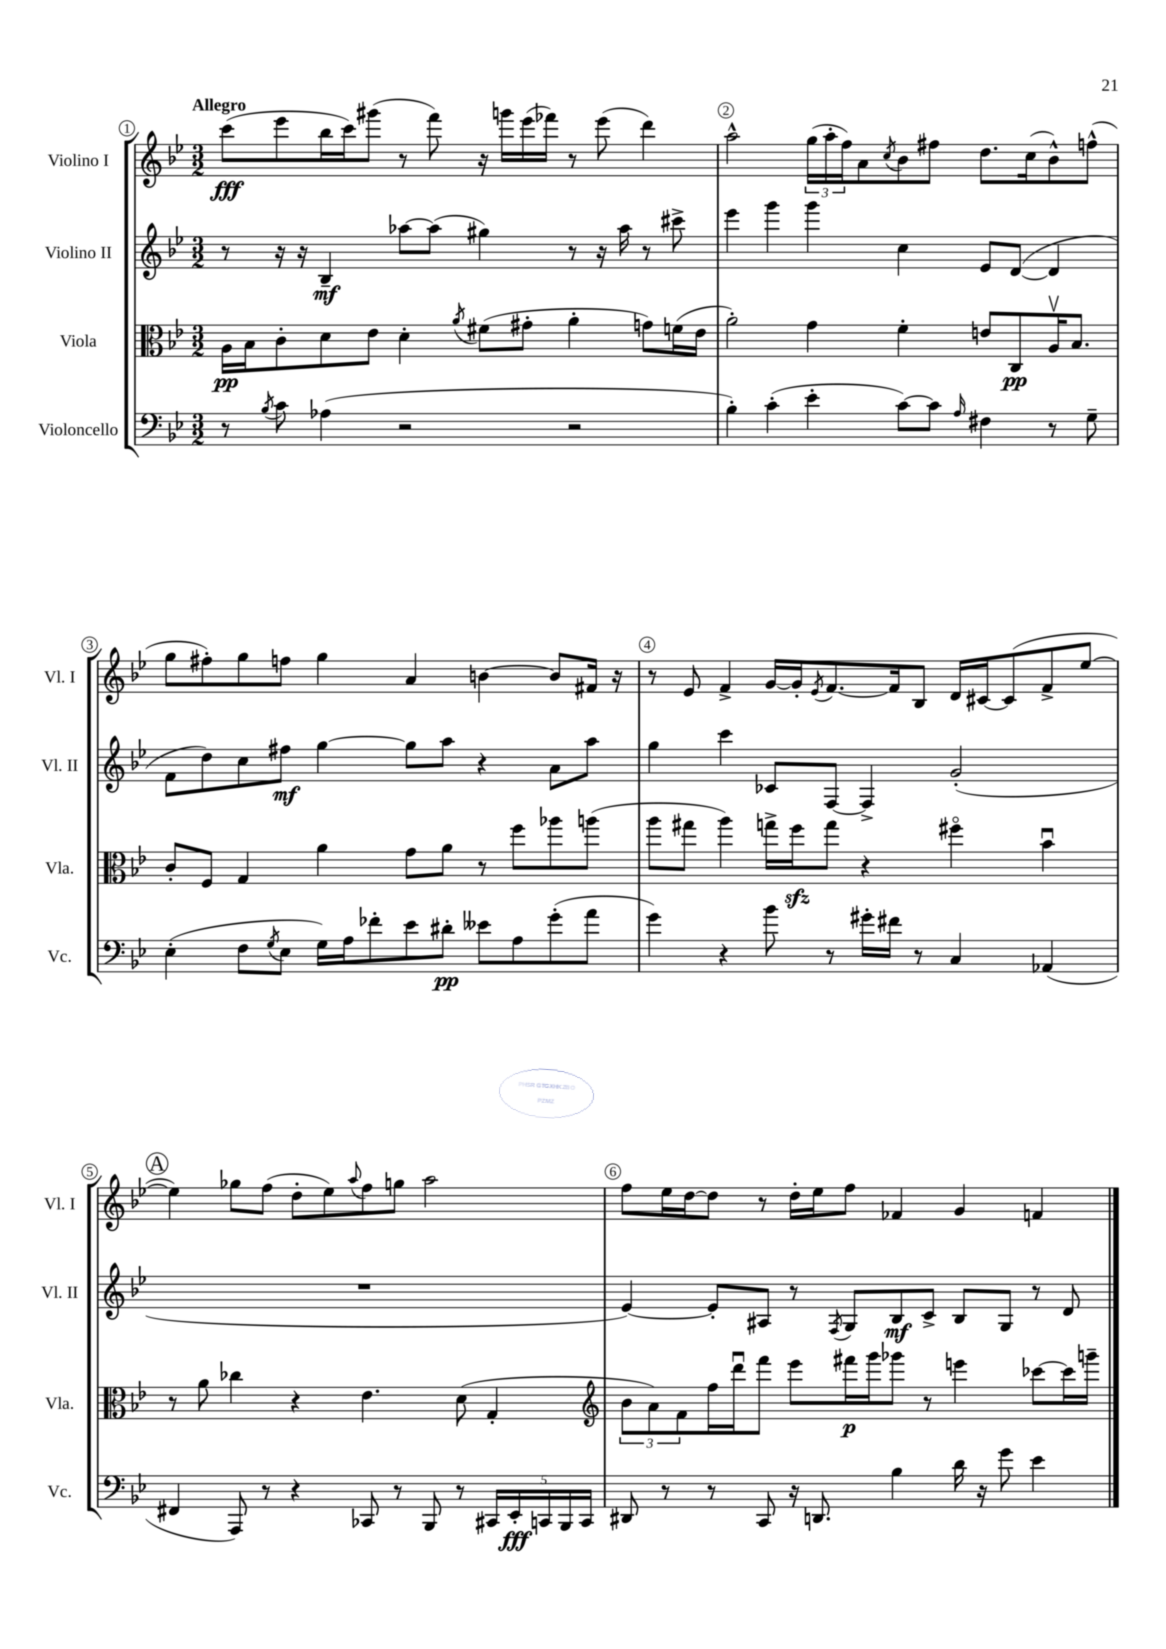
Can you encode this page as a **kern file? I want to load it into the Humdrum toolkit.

**kern	**kern	**kern	**kern
*staff4	*staff3	*staff2	*staff1
*clefF4	*clefC3	*clefG2	*clefG2
*k[b-e-]	*k[b-e-]	*k[b-e-]	*k[b-e-]
*M3/2	*M3/2	*M3/2	*M3/2
8r	16A	8r	(8ccc
.	16B-	.	.
8qB-	.	.	.
8c	8c'	16r	8eee-
.	.	16r	.
(4A-	8d	4B-~	16bb-
.	.	.	16ccc)
.	8e-	.	(8ggg#
2r	4d'	[8aa-	8r
.	.	(8aa-]	8fff)
.	8qa	.	.
.	(8f#	4gg#)	16r
.	.	.	16ggg
.	8g#'	.	(16eee-
.	.	.	16fff-)
2r	4a'	8r	8r
.	.	16r	(8eee-
.	.	16aa-	.
.	8g)	8r	4ddd)
.	(16f	8ccc#^	.
.	16e-	.	.
=	=	=	=
4B-')	2a')	4eee-	2aa^^
(4c'	.	4ggg	.
4e-'	4g	4ggg	(24gg
.	.	.	24aa'
.	.	.	24ff)
.	.	.	8a
.	.	.	8qcc
[8c)	4f'	4cc	8b-
8c]	.	.	8ff#
16qqA	.	.	.
4F#	8e	8e-	8.dd
.	8C	([8d	.
.	.	.	(16cc
8r	16Av	4d]	8b-^^)
.	8.B-	.	.
8G~	.	.	(8ff^^
=	=	=	=
(4E-'	8c'	8f	8gg
.	8F	8dd)	8ff#')
8F	4G	8cc	8gg
8qG	.	.	.
8E-	.	8ff#	8ff
16G)	4a	[4gg	4gg
16A	.	.	.
8f-'	.	.	.
8e-	8g	8gg]	4a
8d#'	8a	8aa	.
8e--	8r	4r	[4b
8A	8ff	.	.
(8g'	8aa-	8a	8b]
8a	(8aa	8aa	16f#
.	.	.	16r
=	=	=	=
4g)	8aa	4gg	8r
.	8gg#	.	8e-
4r	4aa)	4ccc	4f^
8b-	16gg^	8c-	[16g
.	16ff	.	16g']
.	.	.	8qe-
8r	8gg	[8F	[8.f
16g#'	4r	4F^]	.
16f#	.	.	16f]
8r	.	.	8B-
4C	4ff#o	(2g'	16d
.	.	.	[16c#
.	.	.	(8c#]
(4AA-	4b-u	.	8f^
.	.	.	[8ee-
=	=	=	=
4FF#	8r	1.r	4ee-])
.	8a	.	.
8AAA)	4cc-	.	8gg-
8r	.	.	(8ff
4r	4r	.	8dd'
.	.	.	8ee-)
.	.	.	8qqaa
8CC-	4.e-	.	8ff
8r	.	.	8gg
8BBB-	.	.	2aa
8r	(8d	.	.
20CC#	4G'	.	.
20EE-'	.	.	.
20CC	.	.	.
20BBB-	.	.	.
20CC	.	.	.
=	=	=	=
*	*clefG2	*	*
8DD#	12b-	[4e-)	8ff
.	12a)	.	.
8r	.	.	16ee-
.	12f	.	.
.	.	.	[16dd
8r	16ff	8e-']	8dd]
.	16dddu	.	.
8CC	8fff	8A#	8r
16r	8eee-	8r	16dd'
8.DD	.	.	16ee-
.	.	8qF	.
.	16fff#	8G	8ff
.	16ggg	.	.
4B-	8ggg-	8B-	4f-
.	8r	8c^	.
16d	4eee	8B-	4g
16r	.	.	.
8g	.	8G	.
4e-	[8ccc-	8r	4f
.	16ccc-]	8d	.
.	16ggg~	.	.
==	==	==	==
*-	*-	*-	*-
